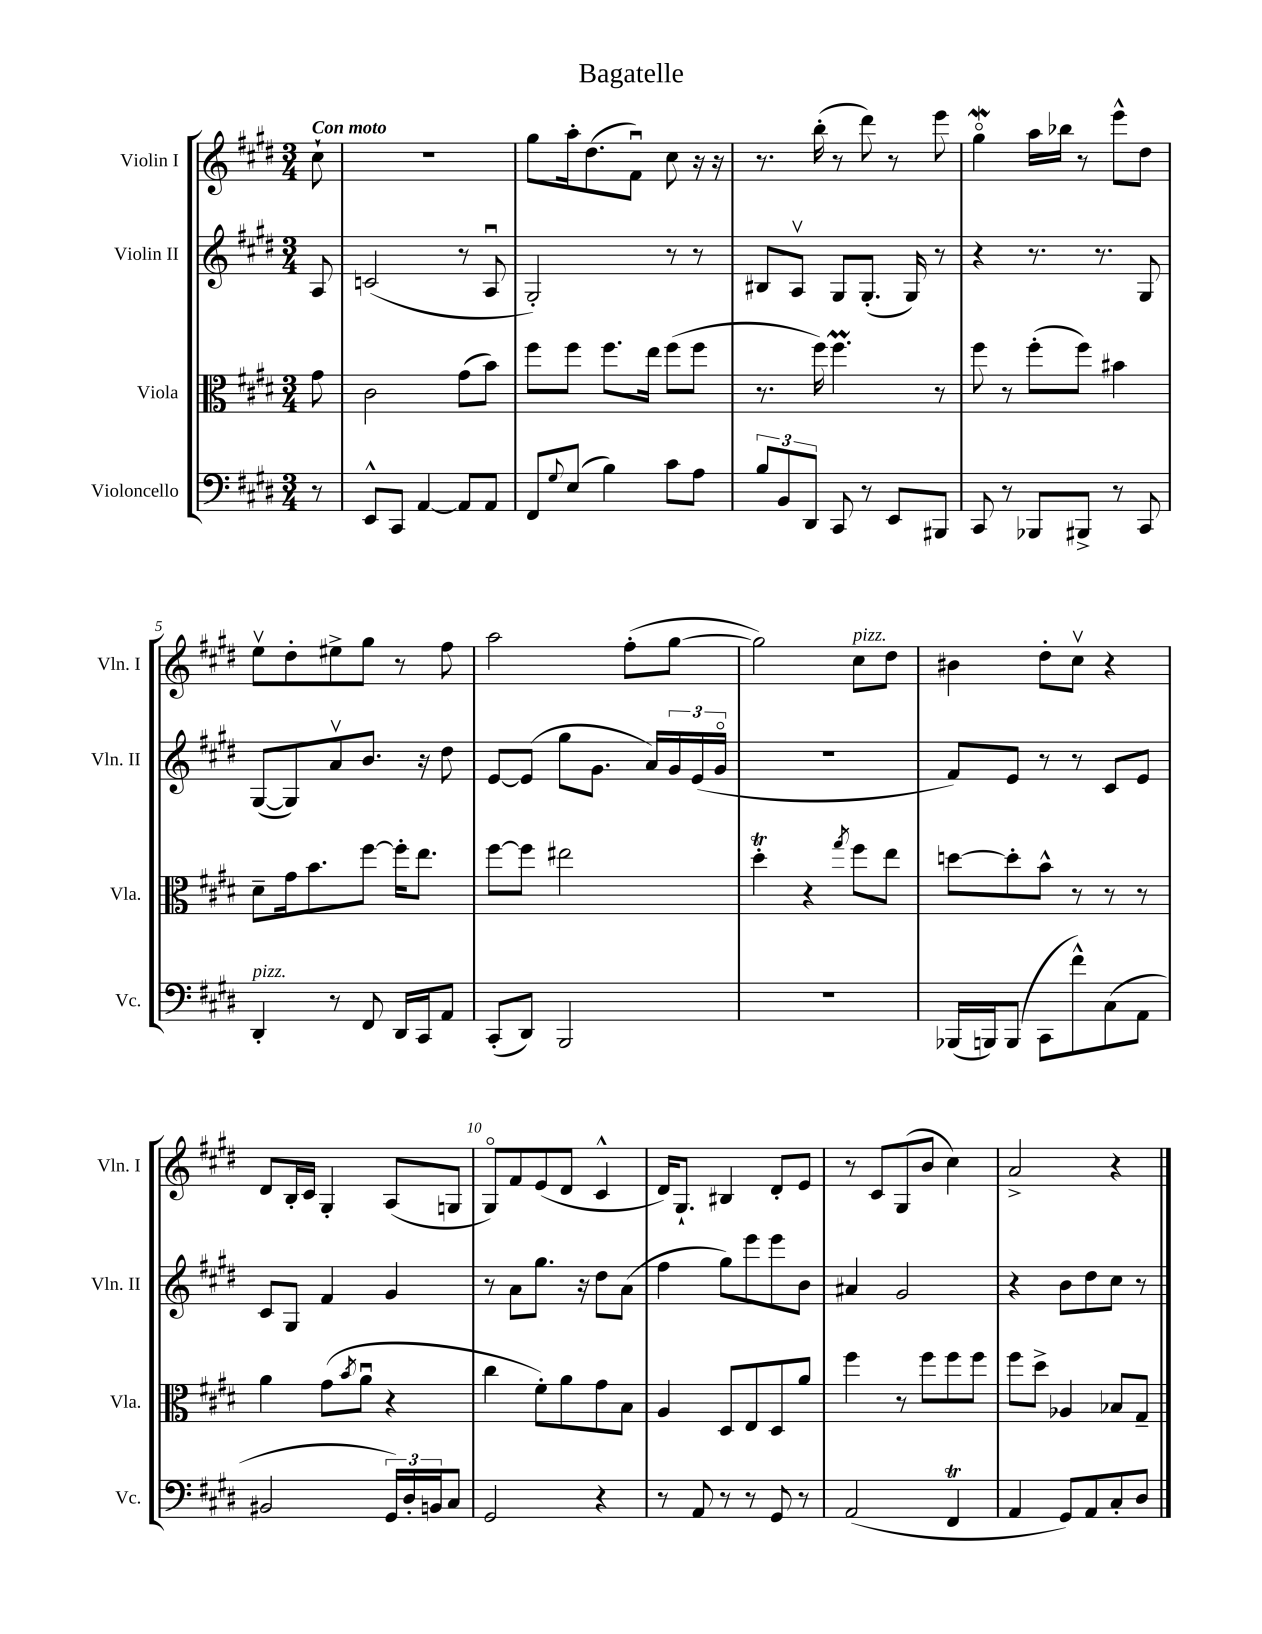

**kern	**kern	**kern	**kern
*staff4	*staff3	*staff2	*staff1
*clefF4	*clefC3	*clefG2	*clefG2
*k[f#c#g#d#]	*k[f#c#g#d#]	*k[f#c#g#d#]	*k[f#c#g#d#]
*M3/4	*M3/4	*M3/4	*M3/4
8r	8g#	8A	8cc#`
=	=	=	=
8EE^^	2c#	(2c	2.r
8CC#	.	.	.
[4AA	.	.	.
8AA]	(8g#	8r	.
8AA	8b)	8Au	.
=	=	=	=
8FF#	8ff#	2G#')	8gg#
8qqG#	.	.	.
(8E	8ff#	.	16aa'
.	.	.	(8.dd#
4B)	8.ff#	.	.
.	.	.	8f#u)
.	16ee	.	.
8c#	(8ff#	8r	8cc#
8A	8ff#	8r	16r
.	.	.	16r
=	=	=	=
12B	8.r	8B#	8.r
12BB	.	.	.
.	.	8Av	.
12DD#	.	.	.
.	16ff#)	.	(16bb'
8CC#	4.ff#	8G#	8r
8r	.	(8.G#'	8ddd#)
8EE	.	.	8r
.	.	16G#)	.
8BBB#	8r	8r	8eee
=	=	=	=
8CC#	8ff#	4r	4gg#o
8r	8r	.	.
8BBB-	(8ff#'	8.r	16aa
.	.	.	16bb-
8BBB#^	8ff#)	.	8r
.	.	8.r	.
8r	4b#	.	8eee^^
8CC#	.	8G#	8dd#
=	=	=	=
4DD#'	8d#~	([8G#	8eev
.	16g#	8G#])	8dd#'
.	8.b	.	.
8r	.	8av	8ee#^
8FF#	[8ff#	8.b	8gg#
16DD#	16ff#']	.	8r
16CC#	8.ee	16r	.
8AA	.	8dd#	8ff#
=	=	=	=
(8CC#'	[8ff#	[8e	2aa
8DD#)	8ff#]	(8e]	.
2BBB	2ee#	8gg#	.
.	.	8.g#	.
.	.	.	(8ff#'
.	.	16a)	.
.	.	24g#	[8gg#
.	.	(24e	.
.	.	24g#o	.
=	=	=	=
2.r	4dd#'	2.r	2gg#])
.	4r	.	.
.	8qgg#	.	.
.	8ff#	.	8cc#
.	8ee	.	8dd#
=	=	=	=
(16BBB-	[8dd	8f#)	4b#
16BBB)	.	.	.
(8BBB	8dd']	8e	.
8CC#	8b^^	8r	8dd#'
8f#^^)	8r	8r	8cc#v
(8C#	8r	8c#	4r
8AA	8r	8e	.
=	=	=	=
2BB#	4a	8c#	8d#
.	.	8G#	16B'
.	.	.	16c#
.	(8g#	4f#	4G#'
.	8qb	.	.
.	8au	.	.
24GG#)	4r	4g#	(8A
24D#'	.	.	.
24BB	.	.	.
8C#	.	.	8G
=	=	=	=
2GG#	4cc#	8r	8G#o)
.	.	8a	8f#
.	8f#')	8.gg#	(8e
.	8a	.	8d#
.	.	16r	.
4r	8g#	8dd#	4c#^^
.	8B	(8a	.
=	=	=	=
8r	4A	4ff#	16d#)
.	.	.	8.G#`
8AA	.	.	.
8r	8D#	8gg#)	4B#
8r	8E	8eee	.
8GG#	8D#	8eee	8d#'
8r	8a	8b	8e
=	=	=	=
(2AA	4ff#	4a#	8r
.	.	.	8c#
.	8r	2g#	(8G#
.	8ff#	.	8b
4FF#	8ff#	.	4cc#)
.	8ff#	.	.
=	=	=	=
4AA	8ff#	4r	2a^
.	8dd#^	.	.
8GG#)	4A-	8b	.
8AA	.	8dd#	.
8C#'	8B-	8cc#	4r
8D#	8G#~	8r	.
==	==	==	==
*-	*-	*-	*-
